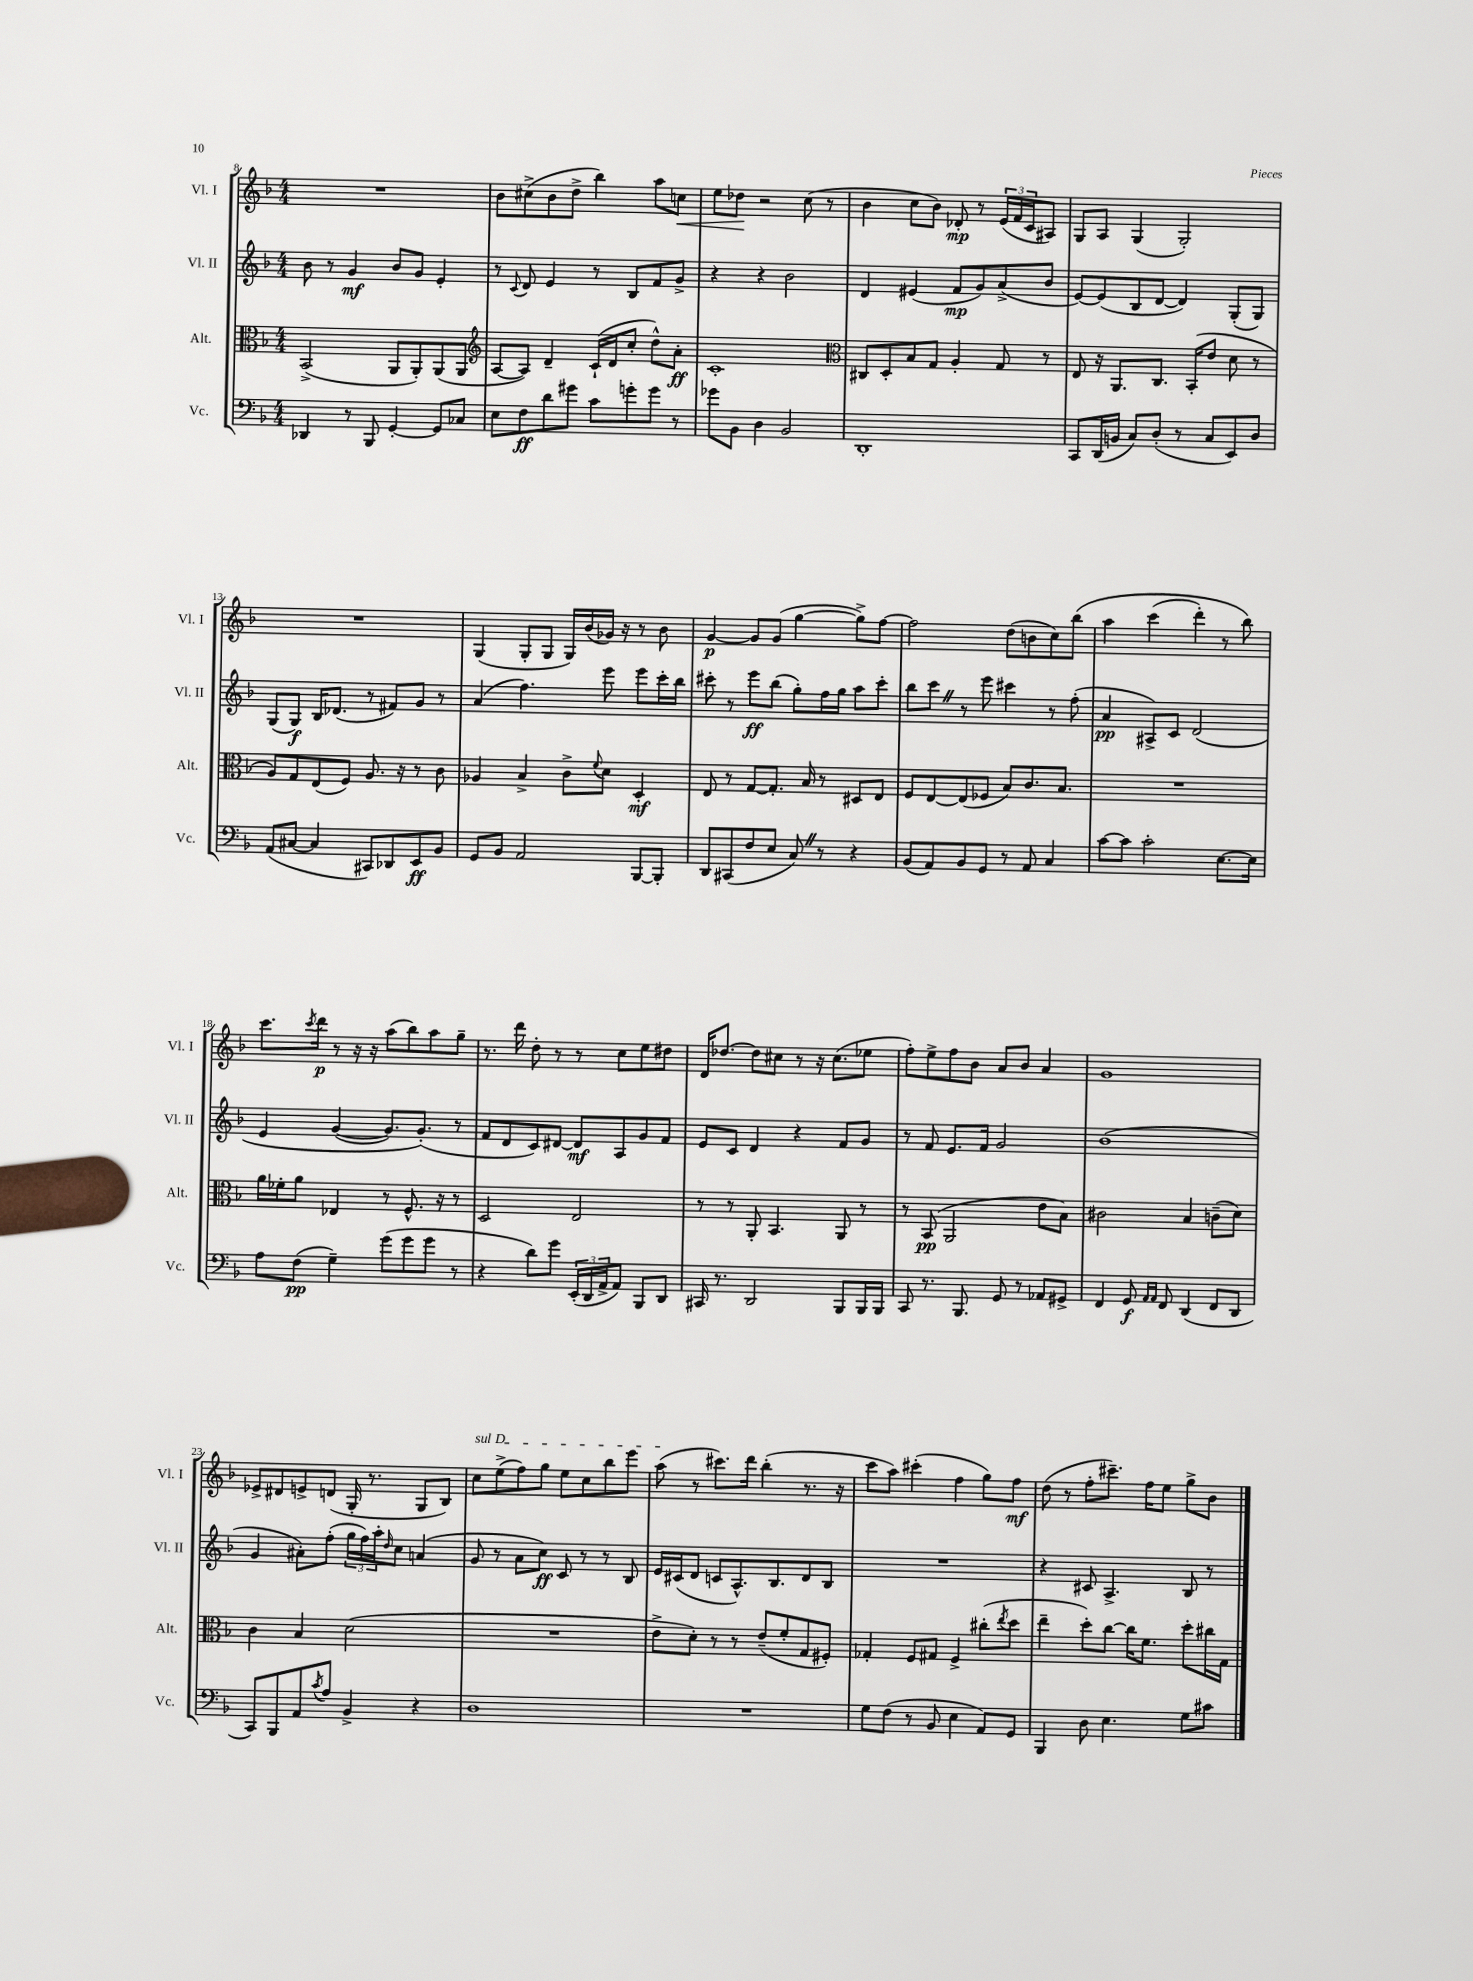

**kern	**kern	**kern	**kern
*staff4	*staff3	*staff2	*staff1
*clefF4	*clefC3	*clefG2	*clefG2
*k[b-]	*k[b-]	*k[b-]	*k[b-]
*M4/4	*M4/4	*M4/4	*M4/4
4DD-	(2BB-^	8b-	1r
.	.	8r	.
8r	.	4g	.
8BBB-	.	.	.
[4GG'	8AA	8b-	.
.	8AA')	8g	.
8GG]	(8AA	4e'	.
8C-	8AA	.	.
=	=	=	=
*	*clefG2	*	*
8E	[8A	8r	8b-
.	.	8qqc	.
8F	8A])	8d	(8cc#^
8d	4d~	4e	8b-
8g#	.	.	8dd^
8c	(16c`	8r	4bb-)
.	16d	.	.
8g'	8cc'	8B-	.
8g	8dd^^)	8f	8aa
8r	8a'	8g^	8cc
=	=	=	=
8g-	1c'	4r	8ee
8BB-	.	.	8dd-
4D	.	4r	2r
2BB-	.	2b-	.
.	.	.	(8cc
.	.	.	8r
=	=	=	=
*	*clefC3	*	*
1DD'	8C#	4d	4b-
.	8D'	.	.
.	8B-	(4e#	8cc
.	8G	.	8b-)
.	4A'	8f	8d-'
.	.	8g)	8r
.	8G	(8a^	(24e
.	.	.	24f
.	.	.	24c
.	8r	8b-	8A#)
=	=	=	=
8CC	8E	[8e)	8G
(16DD	16r	(8e]	8A
16BB	8.AA	.	.
8C)	.	8B-	(4G
(8D'	8.C	[8d	.
8r	.	4d])	2G')
.	(16BB-'	.	.
8C	8e	.	.
8EE)	8d	(8G'	.
8D	8r	8G)	.
=	=	=	=
(8AA	8A)	(8G	1r
[8C#	8G	8G)	.
4C#]	(8E	16B-	.
.	.	(8.d-	.
.	8F)	.	.
8CC#)	8.A	8r	.
8DD-	.	8f#)	.
.	16r	.	.
8EE	8r	8g	.
8BB-	8c	8r	.
=	=	=	=
8GG	4A-	(4a	(4G
8BB-	.	.	.
2AA	4B-^	4.ff)	8G'
.	.	.	8G
.	8c^	.	16G)
.	.	.	(16b-
.	8qqf	.	.
.	8d	8eee	16g-)
.	.	.	16r
[8BBB-	4D'	8eee	8r
8BBB-']	.	16ccc'	8b-
.	.	16bb-	.
=	=	=	=
8DD	8E	8ccc#'	[4g
(8CC#	8r	8r	.
8F	[8G	8eee	8g]
8E	8.G']	(8bb-	(8g
8C)	.	8gg')	[4gg
.	16B-	.	.
8r	8r	16ff	.
.	.	16gg	.
4r	8D#	8aa	8gg^])
.	8E	8ccc#'	[8ff
=	=	=	=
(8BB-	8F	8bb-	2ff]
8AA)	[8E	8ccc	.
8BB-	(8E]	8r	.
8GG	8F-	8eee	.
8r	8B-)	4ccc#	(8dd
8AA	8.c	.	8b
4C	.	8r	8cc)
.	8.B-	.	.
.	.	(8ff'	&(8bb-
=	=	=	=
[8c	1r	4a	4aa
8c]	.	.	.
2c'	.	8A#^)	(4ccc
.	.	8c	.
.	.	&(2d	4ddd')
[8.E	.	.	8r
.	.	.	8bb-&)
16E]	.	.	.
=	=	=	=
8A	16a	4e	8.ccc
.	16f-'	.	.
(8F	8a	.	.
.	.	.	8qccc
.	.	.	16ddd
4G~)	4E-	([4g	8r
.	.	.	16r
.	.	.	16r
(8g	8r	8.g])	(8aa
8g	8.F^^	.	8bb-)
.	.	(8.g'&)	.
8g	.	.	8aa
.	16r	.	.
8r	8r	8r	8gg~
=	=	=	=
4r	2D	8f	8.r
.	.	8d	.
.	.	.	16ddd
8d)	.	8c)	8dd'
8g	.	[8d#	8r
(24EE'	2E	8d#]	8r
24DD	.	.	.
24AA^	.	.	.
8AA)	.	8A	8cc
8BBB-	.	8g	8ee
8DD	.	8f	8dd#
=	=	=	=
16CC#	8r	8e	16d
8.r	.	.	[8.dd-
.	8r	8c	.
2DD	8AA'	4d	8dd-]
.	4.BB-	.	8cc#
.	.	4r	8r
.	.	.	16r
.	.	.	(8.cc#
8BBB-	8AA	8f	.
16BBB-	8r	8g	8ee-
16BBB-	.	.	.
=	=	=	=
8CC	8r	8r	8ff')
8.r	(8BB-	8f	8ee^
.	2AA	8.e	8ff
8.BBB-	.	.	.
.	.	.	8b-
.	.	16f	.
8GG	.	2g	8a
8r	.	.	8b-
8AA-	8e	.	4a
8GG#^	8B-)	.	.
=	=	=	=
4FF	2c#	(1b-	1g
8GG	.	.	.
16qqAA	.	.	.
16qqAA	.	.	.
8FF	.	.	.
(4DD	4B-	.	.
8FF	(8c~	.	.
8DD	8d)	.	.
=	=	=	=
8CC)	4c	4g	8e-^
8BBB-	.	.	8d#
8AA	4B-	8a#')	8e^
8qc	.	.	.
8A	.	(8ff'	(8d
4BB-^	(2d	24gg	16G'
.	.	24ff)	.
.	.	.	8.r
.	.	24aa'	.
.	.	16qqdd	.
.	.	8cc	.
4r	.	(4a	8G
.	.	.	8B-)
=	=	=	=
1D	1r	8g	8cc
.	.	8r	(8ee^
.	.	8a	8ff)
.	.	8cc)	8gg
.	.	8c	8ee
.	.	8r	8cc
.	.	8r	8bb-
.	.	8B-	8eee
=	=	=	=
1r	8e^	16e	(8aa
.	.	(16c#	.
.	8d')	8d	8r
.	8r	8c	8.ccc#)
.	8r	8.A^^)	.
.	.	.	16ddd
.	(8e~	.	(4bb-'
.	.	8.B-	.
.	8f'	.	.
.	8G	8d	8.r
.	8F#')	8B-	.
.	.	.	16r
=	=	=	=
8G	4G-'	1r	8ccc
(8F	.	.	8aa)
8r	8F	.	(4ccc#'
8BB-	8G#	.	.
4E	4F^	.	4ff
8AA)	(8cc#'	.	8gg)
.	8qee	.	.
8GG	8dd	.	8ff
=	=	=	=
4BBB-	4ee~	4r	(8dd
.	.	.	8r
8D	8dd')	8c#	8ff'
4.E	[8cc	4.A^	8.ccc#~)
.	16cc]	.	.
.	8.f	.	16ff
.	.	.	8ee
8G	8dd'	8B-	8gg^
8c#	16cc#	8r	8b-
.	16G	.	.
==	==	==	==
*-	*-	*-	*-
